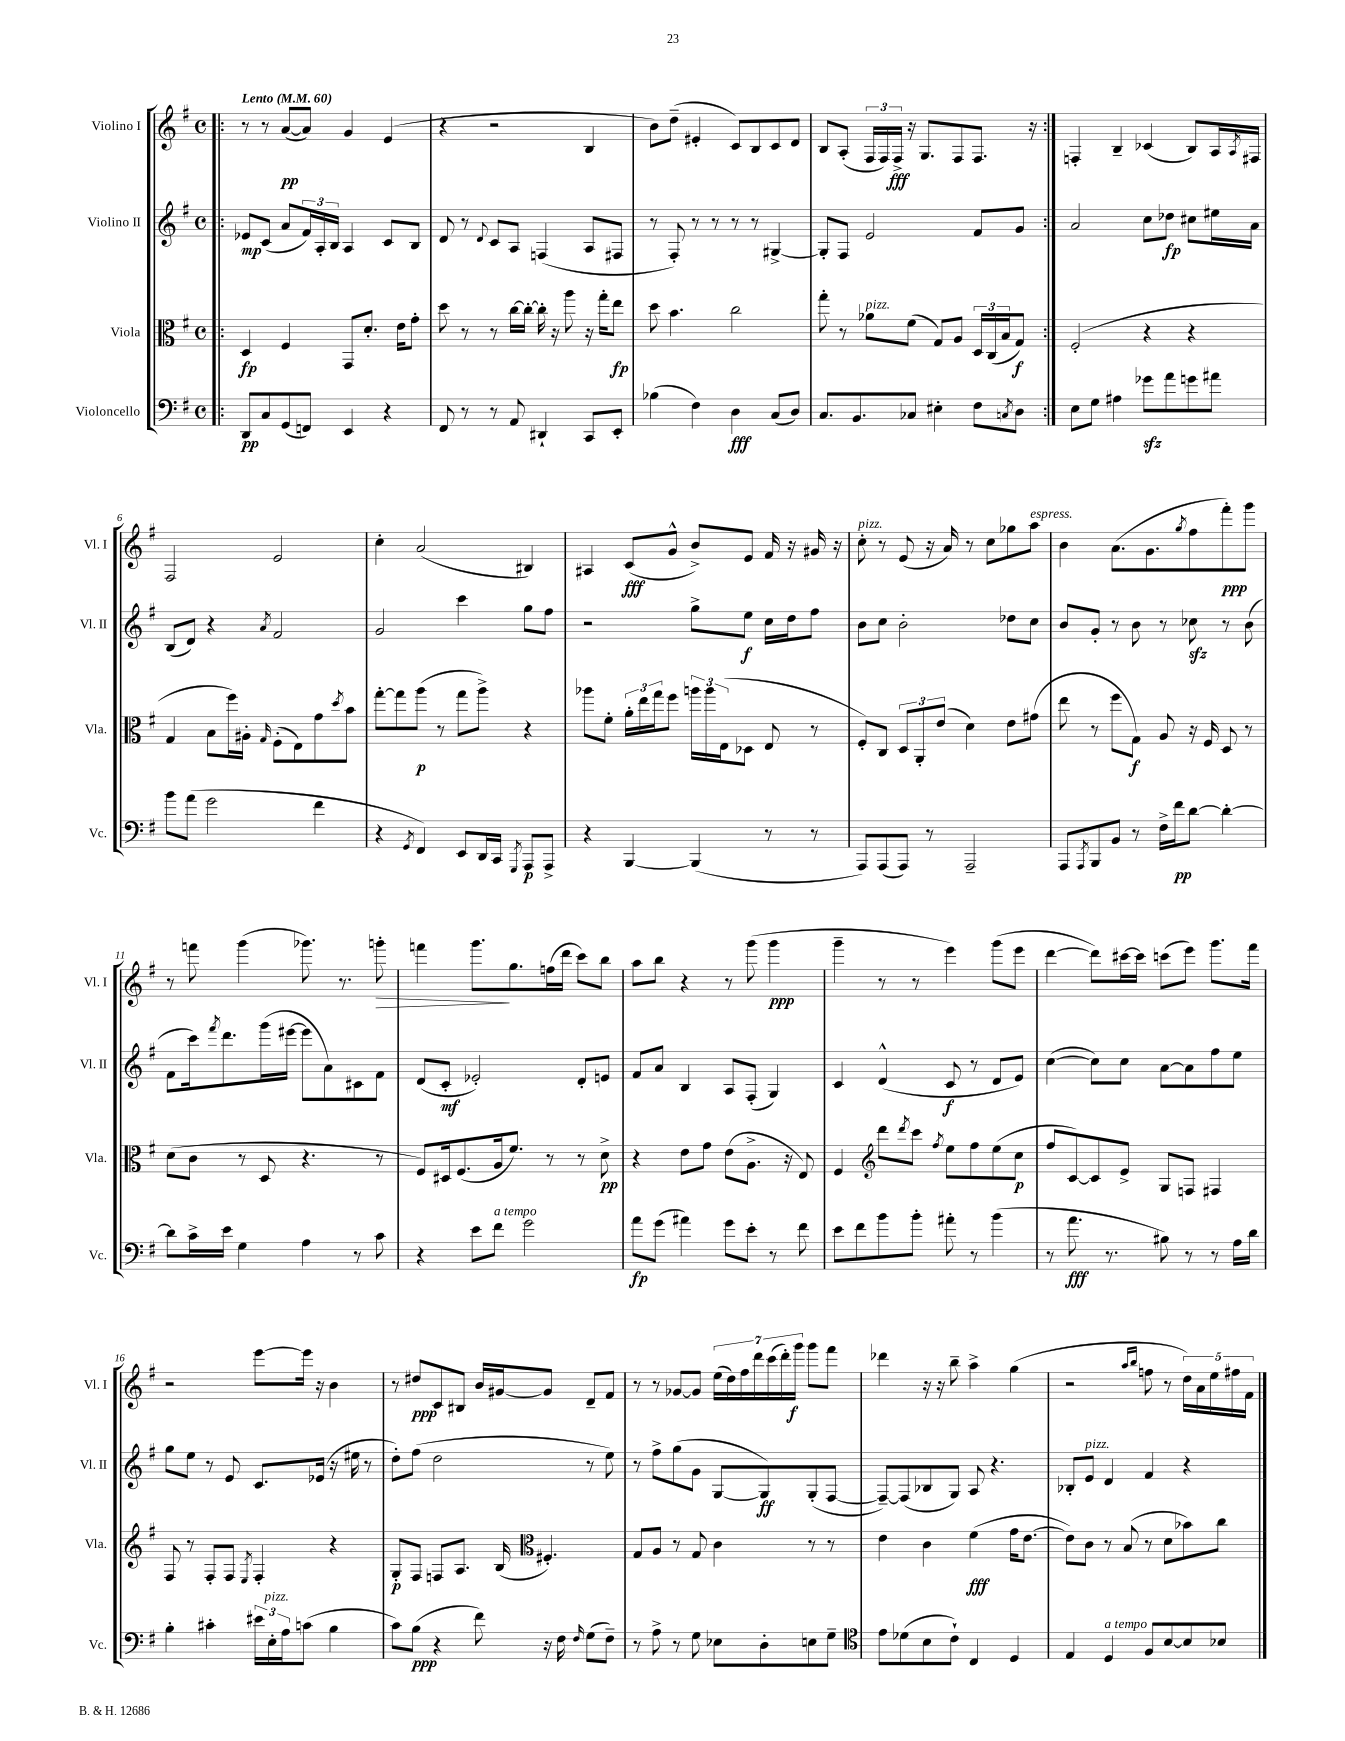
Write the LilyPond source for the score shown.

<<
\new StaffGroup <<
\new Staff = "s0" \with { instrumentName = "Violino I" shortInstrumentName = "Vl. I" } {
    \clef treble \key g \major \defaultTimeSignature \time 4/4 \tempo "Lento" 4 = 60
    \repeat volta 2 { \bar ".|:" r8 r8 a'8~\pp( a'8) g'4 e'4( |
    r4 r2 b4 |
    b'8) d''8--( eis'4-. c'8) b8 c'8 d'8 |
    b8 a8-.( \tuplet 3/2 { fis16 fis16) fis16->\fff } r16 g8. fis8 fis8. r16 | }
    f4-. b4-- ces'4( b8) a16 \acciaccatura { a8 } fis16 |
    fis2 e'2 |
    c''4-. a'2( bis4) |
    ais4 c'8\fff( g'8-^ b'8->) e'8 fis'16 r16 gis'16 r16 |
    c''8-.^\markup { \italic "pizz." } r8 e'8( r16 a'16) r8 c''8 ges''8 a''8^\markup { \italic "espress." } |
    b'4 a'8.( g'8. \acciaccatura { g''8 } fis''8 fis'''8-.\ppp) g'''8 |
    r8 f'''8 g'''4( ges'''8.) r8. g'''8-.\> |
    f'''4 g'''8.\! g''8. f''16( d'''16 c'''8) b''8 |
    a''8 b''8 r4 r8 g'''8( g'''4\ppp |
    g'''4-- r8 r8 e'''4) g'''8( e'''8 |
    d'''4~ d'''8) cis'''16~ cis'''16 c'''8( e'''8) g'''8. fis'''16 |
    r2 e'''8~ e'''16 r16 b'4 |
    r8 dis''8\ppp c'8 bis8 b'16 gis'16~ gis'8 d'8-- fis'8 |
    r8 r8 ges'8~ ges'8 \tuplet 7/4 { e''16( d''16) fis''16 d'''16 c'''16( d'''16-.) g'''16\f } g'''8 fis'''8 |
    des'''4 r16 r16 b''8-- a''4-> g''4( |
    r2 \grace { a''16 b''16 } f''8 r8 \tuplet 5/4 { d''16) a'16 e''16 fis''16 fis'16 } \bar "|." |
}
\new Staff = "s1" \with { instrumentName = "Violino II" shortInstrumentName = "Vl. II" } {
    \clef treble \key g \major \defaultTimeSignature \time 4/4
    \repeat volta 2 { \bar ".|:" ees'8\mp c'8( a'8 \tuplet 3/2 { fis'16) a16-. b16 } a4 c'8 b8 |
    d'8 r8 \appoggiatura { d'8 } c'8 a8 f4( a8 fis8 |
    r8 fis8-.) r8 r8 r8 r8 gis4~-> |
    gis8-. fis8 e'2 fis'8 g'8 | }
    a'2 c''8 des''8\fp cis''8 eis''16 a'16 |
    b8( d'8) r4 \acciaccatura { a'8 } fis'2 |
    g'2 c'''4 g''8 fis''8 |
    r2 g''8-> e''8\f c''16 d''16 fis''8 |
    b'8 c''8 b'2-. des''8 c''8 |
    b'8 g'8-. r8 b'8 r8 ces''8\sfz r8 b'8( |
    fis'8 c'''16) \acciaccatura { fis'''8 } d'''8. g'''16( eis'''16~ eis'''8 a'8) cis'8 fis'8 |
    d'8( c'8-.\mf ees'2-.) d'8-. e'8 |
    fis'8 a'8 b4 a8 fis8-.( g4) |
    c'4 d'4-^( c'8\f r8 d'8 e'8) |
    c''4~( c''8) c''8 a'8~ a'8 fis''8 e''8 |
    g''8 e''8 r8 e'8 c'8. ees'16( r16 eis''16 r8 |
    d''8-.) fis''8( d''2 r8 e''8) |
    r8 fis''8-> g''8( g'8 g8~ g8\ff) g8-.( fis8~ |
    fis8~--) fis8( bes8 g8) a8 r4. |
    bes8-. e'8^\markup { \italic "pizz." } d'4 fis'4 r4 \bar "|." |
}
\new Staff = "s2" \with { instrumentName = "Viola" shortInstrumentName = "Vla." } {
    \clef alto \key g \major \defaultTimeSignature \time 4/4
    \repeat volta 2 { \bar ".|:" d4\fp fis4 g,8 d'8.-. e'16 g'8-. |
    d''8 r8 r8 c''16~ c''16~-. c''16-. r16 a''8 r16 g''16-. e''8\fp |
    d''8 b'4. c''2 |
    g''8-. r8 aes'8^\markup { \italic "pizz." } fis'8( g8) a8 \tuplet 3/2 { d16 c16( b16 } g8\f) | }
    fis2-.( r4 r4 |
    g4 b8 fis''16) ais16-. \grace { g16 } fis8-.( e8) g'8 \acciaccatura { d''8 } b'8 |
    g''8~-. g''8 a''8\p( r8 g''8 a''8->) r4 |
    aes''8 fis'8-. \tuplet 3/2 { a'16-. e''16 g''16 } fis''8 \tuplet 3/2 { a''16 a''16 e16( } des8 e8 r8 |
    fis8-.) c8 \tuplet 3/2 { d8 a,8-. e'8( } d'4) e'8 gis'8( |
    e''8 r8 fis''8 g8\f) a8 r16 fis16 d8 r8 |
    d'8( c'8 r8 d8 r4. r8 |
    fis8) dis16 fis8.( a16 fis'8.) r8 r8 d'8->\pp |
    r4 e'8 g'8 e'8( a8.-> r16 e8) |
    fis4 \clef treble d'''8 \acciaccatura { d'''8 } c'''8 \acciaccatura { fis''8 } e''8 fis''8 e''8( c''8\p |
    fis''8 c'8~) c'8 e'8-> g8 f8 fis4 |
    fis8 r8 fis8-. fis8 \acciaccatura { e8 } fis4-. r4 |
    g8-.\p fis8 f8 a8. b16( \clef alto fis4.-.) |
    g8 a8 r8 g8 c'4 r8 r8 |
    e'4 c'4 fis'4\fff( g'16 e'8.~ |
    e'8) c'8 r8 b8( r8 d'8 bes'8) c''8 \bar "|." |
}
\new Staff = "s3" \with { instrumentName = "Violoncello" shortInstrumentName = "Vc." } {
    \clef bass \key g \major \defaultTimeSignature \time 4/4
    \repeat volta 2 { \bar ".|:" d,8\pp c8 g,8( f,8) e,4 r4 |
    fis,8 r8 r8 a,8 dis,4-! c,8 e,8-. |
    bes4( fis4) d4\fff c8( d8) |
    c8. b,8. ces8 eis4-. fis8 \acciaccatura { c8 } d8 | }
    e8 g8 ais4 ges'8\sfz a'8 g'8 ais'8 |
    b'8 a'8( g'2 fis'4 |
    r4 \acciaccatura { g,8 } fis,4) e,8 d,16 c,16 \acciaccatura { g,,8 } a,,8\p a,,8-> |
    r4 b,,4~ b,,4( r8 r8 |
    a,,8) a,,8( a,,8) r8 a,,2-- |
    a,,8 \acciaccatura { a,,8 } b,,8 b,8 r8 fis16-> fis'16\pp d'8~ d'4~-. |
    d'8 c'16-> e'16 g4 a4 r8 c'8 |
    r4 e'8 fis'8^\markup { \italic "a tempo" } g'2 |
    a'8\fp g'8( ais'4) g'8 e'8-. r8 fis'8 |
    e'8 fis'8 b'8 b'8-. ais'8-. r8 b'4( |
    r8 a'8.\fff r8. bis8) r8 r8 a16 d'16 |
    b4-. cis'4-. \tuplet 3/2 { eis'16 e16-.^\markup { \italic "pizz." } a16 } c'8( b4 |
    c'8) b8\ppp( r4 fis'8) r16 fis16 \grace { fis16 } g8( fis8--) |
    r8 a8-> r8 g8 ees8 d8-. e8 g8-- |
    \clef tenor e'8 des'8( b8 c'8-!) c4 d4 |
    e4 d4^\markup { \italic "a tempo" } fis8 b8~ b8 bes8 \bar "|." |
}
>>
>>
